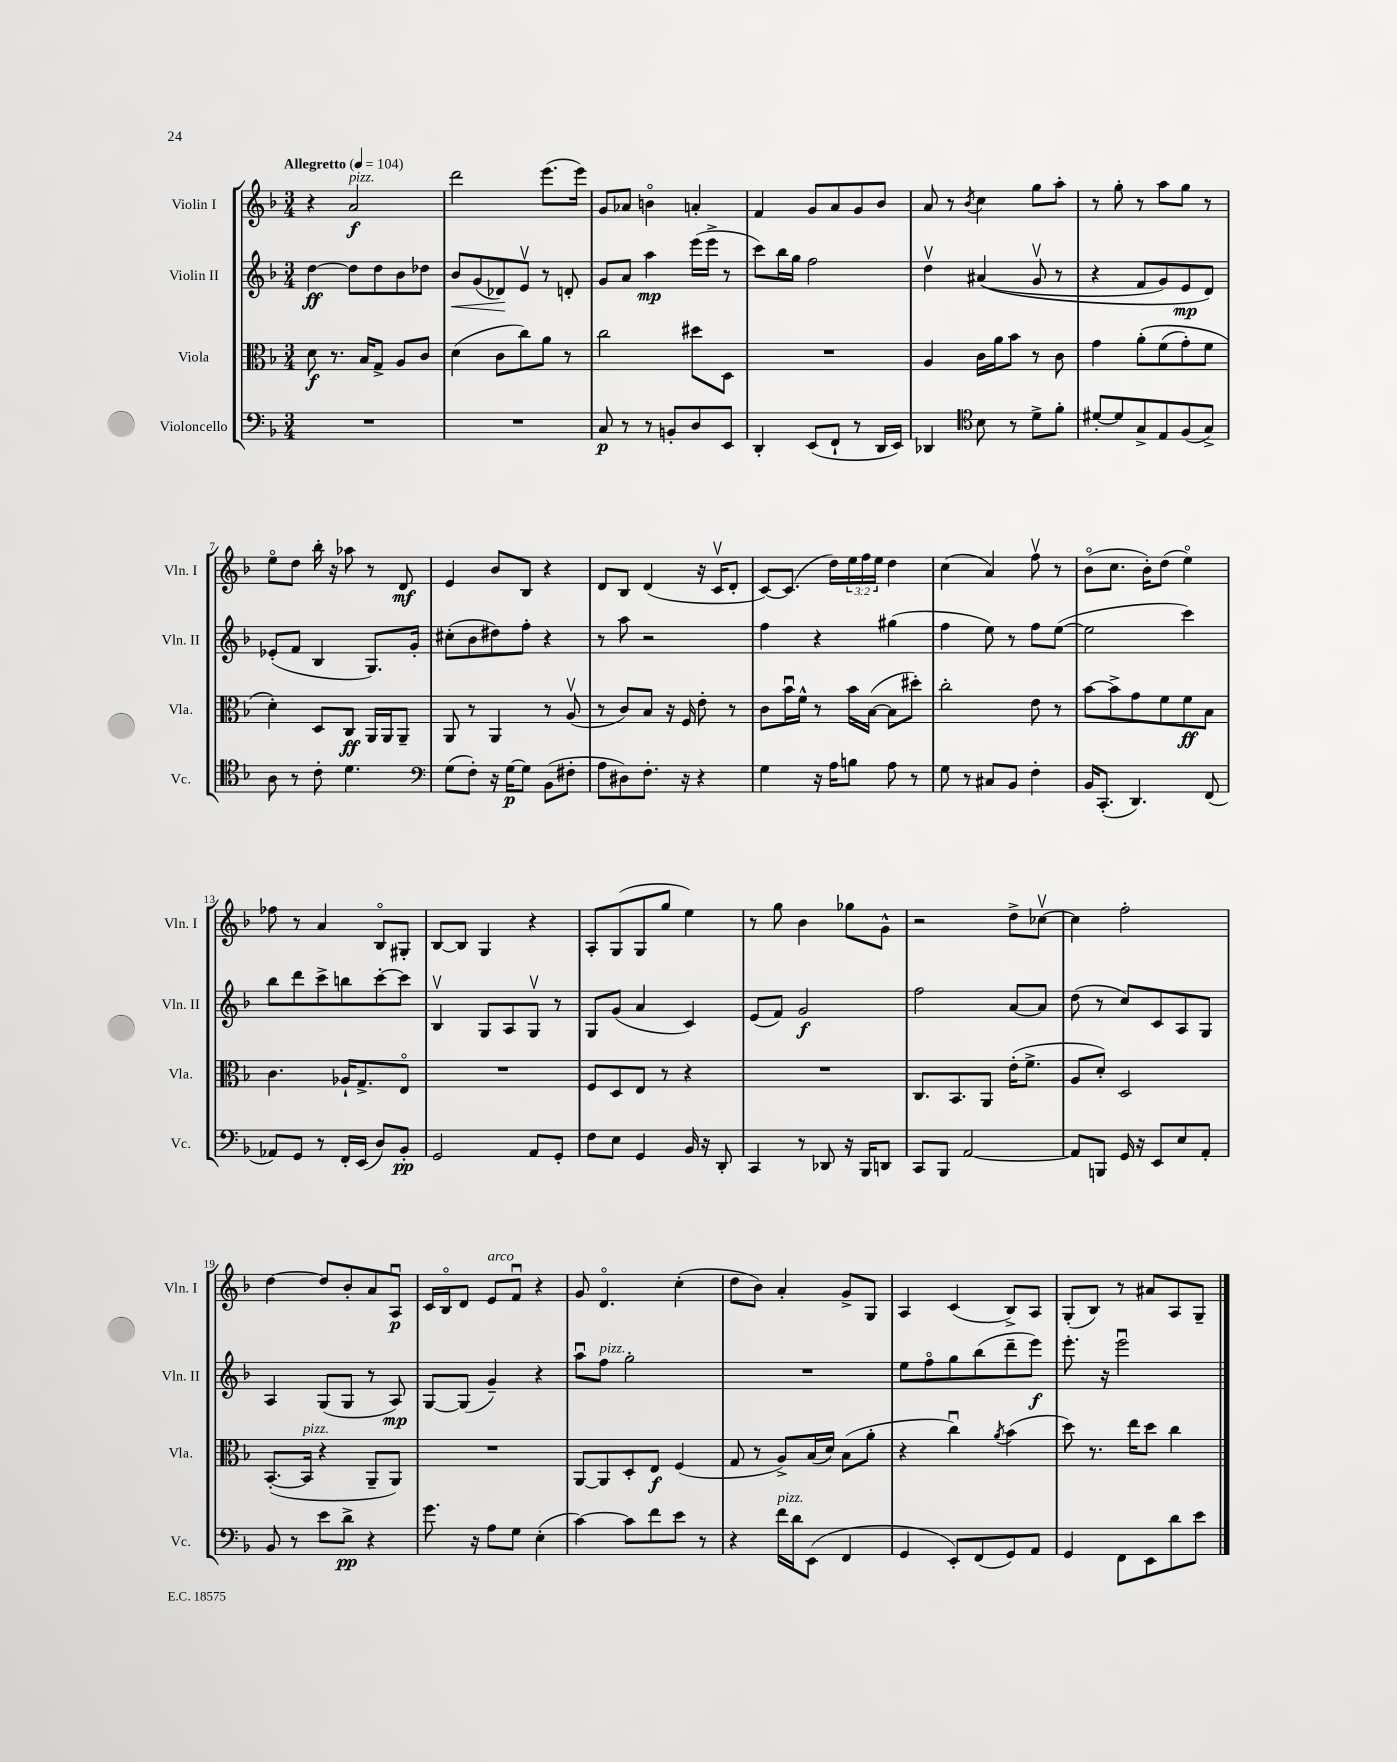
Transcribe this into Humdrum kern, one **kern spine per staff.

**kern	**kern	**kern	**kern
*staff4	*staff3	*staff2	*staff1
*clefF4	*clefC3	*clefG2	*clefG2
*k[b-]	*k[b-]	*k[b-]	*k[b-]
*M3/4	*M3/4	*M3/4	*M3/4
*MM104	*MM104	*MM104	*MM104
2.r	8d	[4dd	4r
.	8.r	.	.
.	.	8dd]	2a
.	16B-	.	.
.	8G^	8dd	.
.	8A	8b-	.
.	8c	8dd-	.
=	=	=	=
2.r	(4d	8b-	2ddd
.	.	(8g	.
.	8c	8d-)	.
.	8cc)	8ev	.
.	8a	8r	(8.eee
.	8r	8d'	.
.	.	.	16eee)
=	=	=	=
8C	2cc	8g	8g
8r	.	8a	8a-
8r	.	4aa	4bo
8BB'	.	.	.
8D	8dd#	(16eee	4a'
.	.	16eee^	.
8EE	8D	8r	.
=	=	=	=
4DD'	2.r	8ccc)	4f
.	.	16bb-	.
.	.	16gg	.
(8EE	.	2ff	8g
8FF`	.	.	8a
8r	.	.	8g
16DD	.	.	8b-
16EE)	.	.	.
=	=	=	=
4DD-	4A	4ddv	8a
.	.	.	8r
*clefC4	*	*	*
.	.	.	8qb-
8B-	16c	&((4a#	4cc
.	16a	.	.
8r	8b-	.	.
8d^	8r	8gv	8gg
8f'	8c	8r	8aa'
=	=	=	=
[8d#'	4g	4r	8r
8d#]	.	.	8gg'
8G^	&(8a'	8f	8r
8E	(8f	8g)	8aa
(8F	8g')	8e	8gg
8G^)	8f	8d&)	8r
=	=	=	=
8A	4d'&)	(8e-'	8eeo
8r	.	8f	8dd
8c'	8D	4B-	16bb-'
.	.	.	16r
4.d	8C	.	8aa-
.	16AA	8.G)	8r
.	16AA	.	.
.	8AA~	.	8d
.	.	16g'	.
=	=	=	=
*clefF4	*	*	*
(8G	8AA	(8cc#'	4e
8F')	8r	8b-	.
16r	4AA	8dd#)	8b-
[16G	.	.	.
8G]	.	8ff'	8B-
(8BB-	8r	4r	4r
8F#'	(8Av	.	.
=	=	=	=
8A	8r	8r	8d
8D#)	8c)	8aa	8B-
8.F'	8B-	2r	(4d
.	16r	.	.
16r	16F	.	.
4r	8e'	.	16r
.	.	.	16cv
.	8r	.	8d'
=	=	=	=
4G	8c	4ff	[8c)
.	16b-u	.	(8.c]
.	16f^^	.	.
16r	8r	4r	.
16A	.	.	16dd)
8B	16b-	.	24ee
.	.	.	24ff
.	([16B-	.	.
.	.	.	24ee
8A	8B-]	(4gg#	4dd
8r	8dd#')	.	.
=	=	=	=
8G	2cc'	4ff	(4cc
8r	.	.	.
8C#	.	8ee)	4a)
8BB-	.	8r	.
4F'	8e	8ff	8ffv
.	8r	([8ee	8r
=	=	=	=
16BB-	[8b-	2ee]	(8b-o
(8.CC'	.	.	.
.	8b-^]	.	8.cc
4.DD)	8g	.	.
.	.	.	16b-')
.	8f	.	(8dd
.	8f	4ccc)	4eeo)
(8FF	8B-	.	.
=	=	=	=
8AA-)	4.c	8bb-	8ff-
8GG	.	8ddd	8r
8r	.	8ccc^	4a
16FF'	16A-`	8bb	.
(16EE	8.G^	.	.
8D)	.	[8ccc'	8B-o
8BB-'	8Eo	8ccc]	8G#'
=	=	=	=
2GG	2.r	4B-v	[8B-
.	.	.	8B-]
.	.	8G	4G
.	.	8A	.
8AA	.	8Gv	4r
8GG'	.	8r	.
=	=	=	=
8F	8F	8G	8A'
8E	8D	(8g	(8G
4GG	8E	4a	8G
.	8r	.	8gg
16BB-	4r	4c)	4ee)
16r	.	.	.
8DD'	.	.	.
=	=	=	=
4CC	2.r	(8e	8r
.	.	8f)	8gg
8r	.	2g	4b-
8DD-	.	.	.
16r	.	.	8gg-
16BBB-	.	.	.
8DD	.	.	8g^^
=	=	=	=
8CC	8.C	2ff	2r
8BBB-	.	.	.
.	8.BB-	.	.
[2AA	.	.	.
.	8AA	.	.
.	(16e'	[8a	8dd^
.	8.f^	.	.
.	.	8a]	[8cc-v
=	=	=	=
8AA]	8A	(8dd	4cc-]
8BBB	8d')	8r	.
16GG	2D	8cc)	2ff'
16r	.	.	.
8EE	.	8c	.
8E	.	8A	.
8AA'	.	8G	.
=	=	=	=
8BB-	([8.BB-'	4A	[4dd
8r	.	.	.
.	16BB-]	.	.
8e	4r	(8G	8dd]
8d^	.	8G	8b-'
4r	8AA~	8r	8a
.	8AA)	8A)	8Au
=	=	=	=
8.g	2.r	[8G	16c
.	.	.	16B-o
.	.	(8G]	8d
16r	.	.	.
8A	.	4g~)	8e
8G	.	.	8fu
(4E'	.	4r	4r
=	=	=	=
[4c)	[8AA	8aau	8g
.	8AA]	8ff	4.do
8c]	8D'	2gg'	.
8f	8E	.	.
8e	(4F	.	(4cc'
8r	.	.	.
=	=	=	=
4r	8G	2.r	8dd
.	8r	.	8b-)
16f	8A^)	.	4a'
16d	.	.	.
(8EE	(16B-	.	.
.	16d)	.	.
4FF	(8B-	.	8g^
.	8a'	.	8G
=	=	=	=
4GG	4r	8ee	4A
.	.	8ffo	.
8EE')	4ccu)	8gg	(4c
(8FF	.	(8bb-	.
.	8qa	.	.
8GG)	(4b-	8ddd~	8B-^)
8AA	.	8eee)	8A
=	=	=	=
4GG	8dd)	8.eee'	(8G'
.	8.r	.	8B-)
.	.	16r	.
8FF	.	2eeeu	8r
.	16ee	.	.
8EE	8dd	.	8a#
8d	4cc	.	8A
8e	.	.	8G~
==	==	==	==
*-	*-	*-	*-
